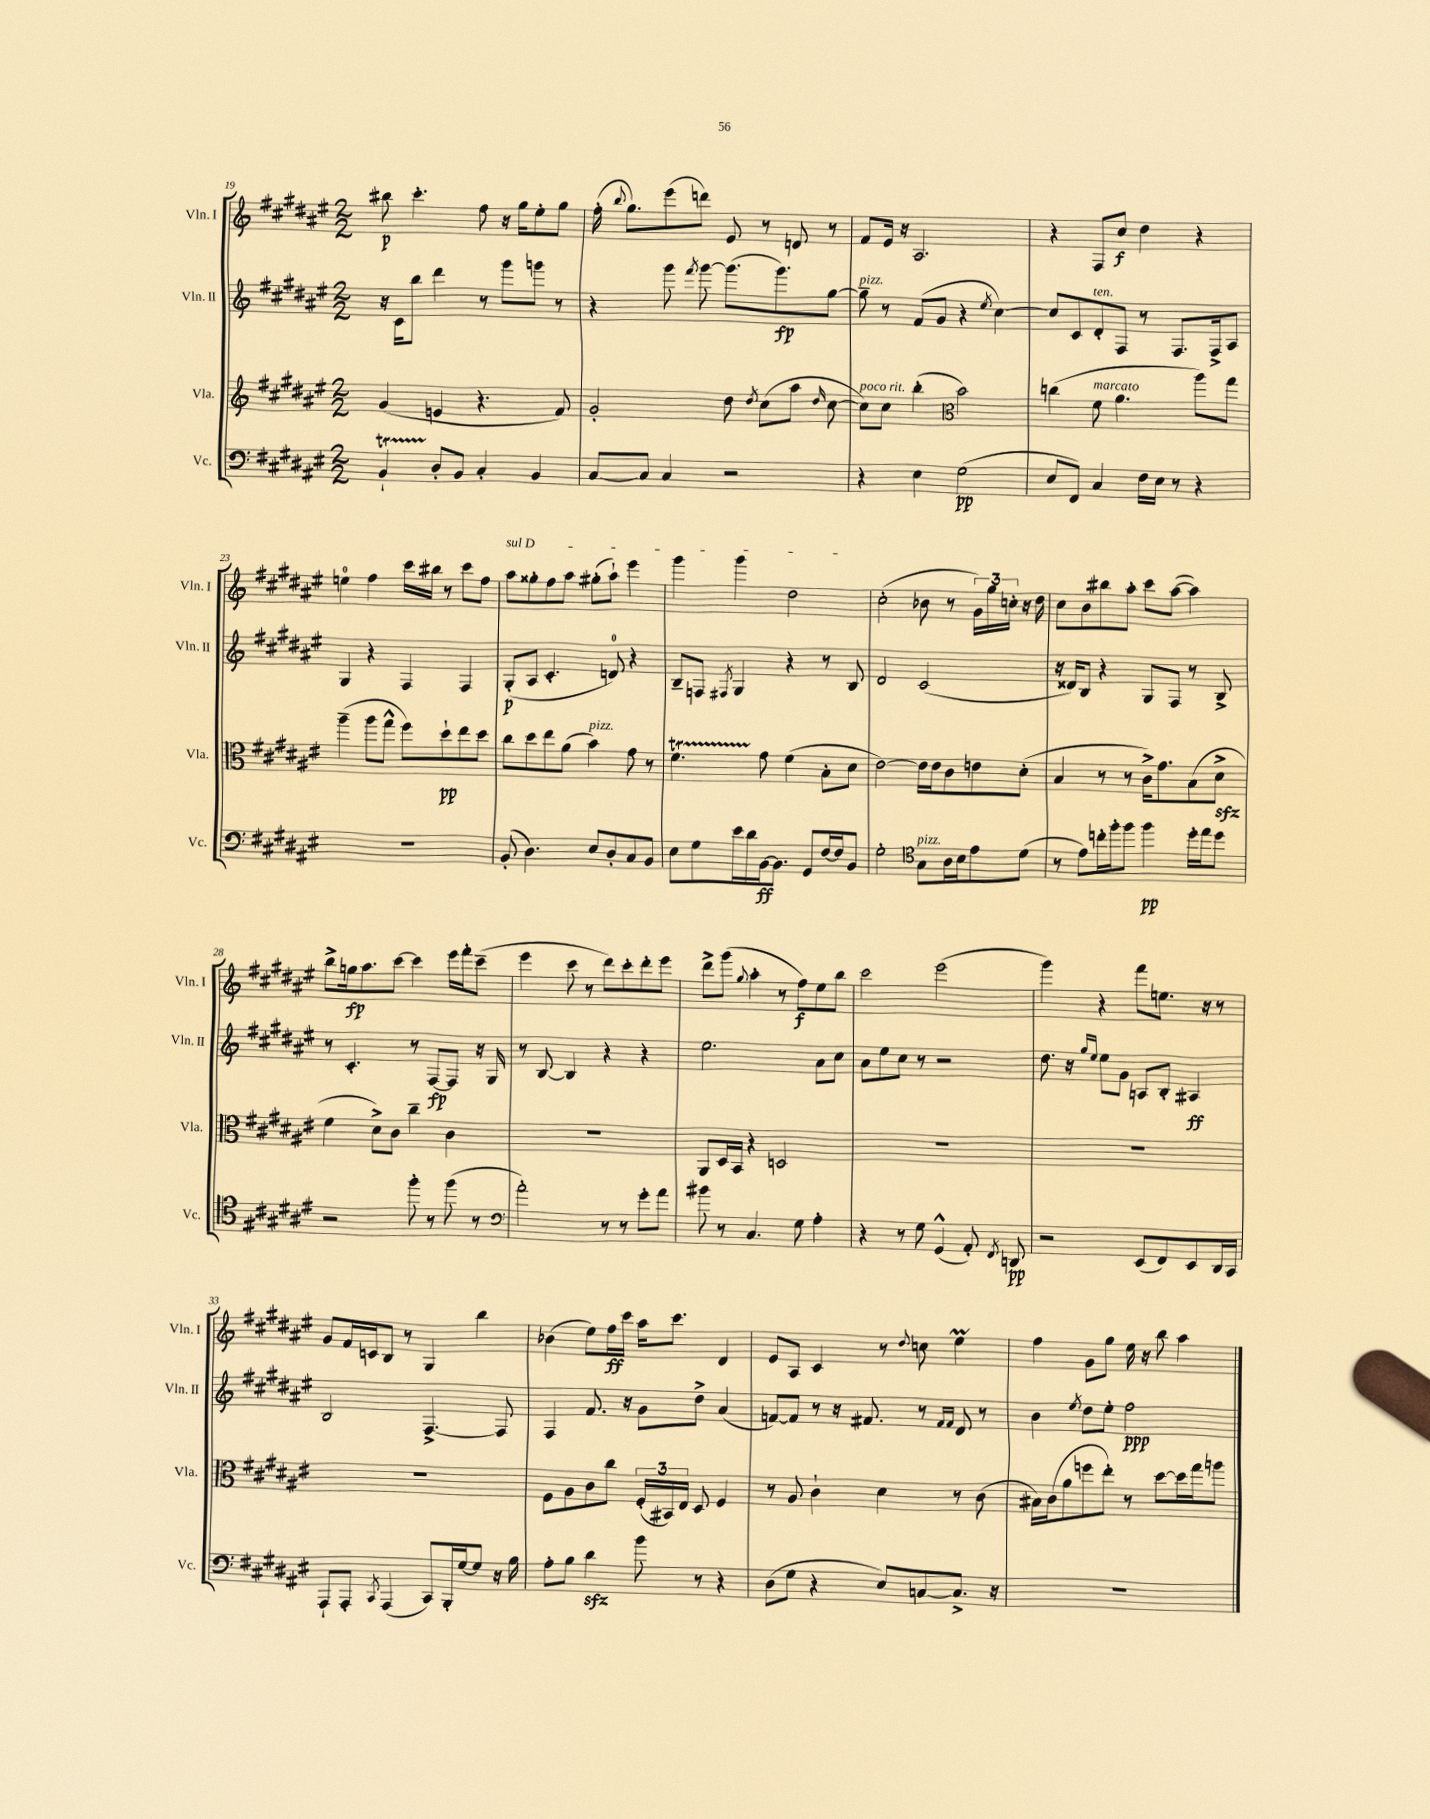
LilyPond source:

<<
\new StaffGroup <<
\new Staff = "s0" \with { instrumentName = "Vln. I" shortInstrumentName = "Vln. I" } {
    \clef treble \key fis \major \numericTimeSignature \time 2/2
    \autoBeamOff bis''8\p cis'''4.-. fis''8 r16 gis''16[ eis''8-. gis''8] |
    fis''16-.( \appoggiatura { b''8 } gis''8.[) eis'''8( d'''8]) eis'8 r8 d'8 r8 |
    fis'8[ eis'16] r16 ais2. |
    r4 fis8[ cis''8]\f dis''4 r4 |
    e''4-0 fis''4 cis'''16[ bis''16] r8 cis'''8[ fis''8] |
    \once \override TextSpanner.bound-details.left.text = \markup { \italic "sul D" } ais''8[\startTextSpan gisis''8-. fis''8 ais''8] gis''8[-.( ais''8]-!) eis'''4 |
    gis'''4 gis'''4 dis''2\stopTextSpan |
    cis''2-.( bes'8 r8 \tuplet 3/2 { gis'16[) gis''16 c''16]-. } r16 dis''16 |
    cis''8[ b'8 bis''8 ais''8]-. cis'''8[ ais''8]~( ais''4) |
    b''8[-> g''16\fp ais''8. cis'''8]~ cis'''4 eis'''16[ fis'''16-. cis'''8]--( |
    eis'''4 cis'''8 r8 dis'''8[) cis'''8-. dis'''8-. eis'''8] |
    dis'''8[-> gis'''8]( \appoggiatura { gis''8 } ais''4-. r8 fis''8[\f) eis''8 b''8] |
    cis'''2 eis'''2( |
    gis'''4) r4 fis'''8[ e''8.] r16 r8 |
    gis'8[ fis'16 c'16 b8] r8 gis4 b''4 |
    bes'4( eis''8[) fis''16\ff cis'''16] ais''16[ cis'''8.] dis'4 |
    eis'8[ ais8] cis'4 r8 \appoggiatura { dis''8 } c''8 eis''4\prall |
    fis''4 gis'8[ gis''8] eis''16 r16 b''8 ais''4 \bar "|." |
}
\new Staff = "s1" \with { instrumentName = "Vln. II" shortInstrumentName = "Vln. II" } {
    \clef treble \key fis \major \numericTimeSignature \time 2/2
    \autoBeamOff r16 cis'16[ b''8] dis'''4 r8 gis'''8[ g'''8] r8 |
    r4 gis'''8 \acciaccatura { fis'''8 } gis'''8~ gis'''8.[( gis'''8.\fp) gis''8]~ |
    gis''8--^\markup { \italic "pizz." } r8 fis'8[( gis'8] r4 \acciaccatura { eis''8 } cis''4~) |
    cis''8[ cis'8 dis'8-.^\markup { \italic "ten." } fis8] r8 fis8.[ fis16-> ais8] |
    gis4 r4 fis4 fis4 |
    gis8[-.\p( ais8] cis'4.-. d'8-0) r4 |
    b8[-- f8] \acciaccatura { fis8 } gis4 r4 r8 b8 |
    dis'2 cis'2( |
    r16 disis'16[) b8] r4 gis8[ fis8] r8 b8-> |
    r8 cis'4.-. r8 fis8[~\fp fis8] r16 gis16 |
    r8 b8~ b4 r4 r4 |
    eis''2. ais'8[ cis''8] |
    ais'8[ eis''8 cis''8] r8 r2 |
    dis''8. r16 \grace { gis''16[ eis''16] } eis''8[ gis'8] a8[ b8]-. ais4\ff |
    b2 fis4.~-> fis8 |
    fis4 fis'8. r16 gis'8[ dis''8]-> ais'4( |
    f'8[~) f'8] r8 r16 fis'8. r8 \grace { fis'16[ fis'16] } dis'8 r8 |
    b'4 \acciaccatura { eis''8 } dis''8[ eis''8]-. fis''2\ppp \bar "|." |
}
\new Staff = "s2" \with { instrumentName = "Vla." shortInstrumentName = "Vla." } {
    \clef treble \key fis \major \numericTimeSignature \time 2/2
    \autoBeamOff gis'4( e'4 r4. fis'8) |
    gis'2-. dis''8 \acciaccatura { dis''8 } cis''8[( ais''8] \grace { dis''16 } cis''8~ |
    cis''8[^\markup { \italic "poco rit." }) cis''8] b''4-.( \clef alto b'2) |
    c''4( fis'8^\markup { \italic "marcato" } ais'4. ais''8[) gis''8] |
    ais''4--( ais''8[ gis''8]-^ fis''8[) dis''8-!\pp eis''8 dis''8] |
    cis''8[ dis''8 eis''8 ais'8]( b'4^\markup { \italic "pizz." }) gis'8 r8 |
    fis'4.\startTrillSpan gis'8\stopTrillSpan fis'4( b8[-. dis'8] |
    eis'2~) eis'16[ eis'16 cis'8 e'8 dis'8]-.( |
    b4 r8 r8 cis'16[->) gis'8. b8( dis'8]->\sfz |
    fis'4 dis'8[->) cis'8] cis''4-- cis'4 |
    R1 |
    ais,8[ dis16 b,16] r4 d2 |
    R1 |
    R1 |
    R1 |
    fis8[ ais8 cis'8 cis''8] \tuplet 3/2 { fis16[-.( bis,16) eis16] } dis8 fis4 |
    r8 ais8 cis'4-! dis'4 r8 cis'8( |
    bis16[) cis'16( ais'8 f''8 eis''8]-.) r8 dis''8[~ dis''16 gis''16 a''8] \bar "|." |
}
\new Staff = "s3" \with { instrumentName = "Vc." shortInstrumentName = "Vc." } {
    \clef bass \key fis \major \numericTimeSignature \time 2/2
    \autoBeamOff b,4-!\startTrillSpan dis8[-.\stopTrillSpan b,8] cis4-. b,4 |
    cis8[~ cis8] cis4 r2 |
    r4 eis4 gis2\pp( |
    eis8[ fis,8]) cis4 fis16[ eis16] r8 r4 |
    R1 |
    b,8-.( dis4.) eis8[ dis8-. cis8 b,8] |
    eis8[ gis8 eis'16 dis'16 b,16~\ff b,8.] gis,8[ fis16~ fis16 b,8] |
    gis2-. \clef tenor gis8[^\markup { \italic "pizz." } ais16 b16 eis'8 dis'8]( |
    r8 eis'8[) c''16-. fis''16-. fis''8] fis''4\pp dis''16[-. eis''16 dis''8] |
    r2 fis''8-. r8 fis''8( r8 |
    \clef bass ais'2-.) r8 r8 gis'8[-. ais'8] |
    bis'8 r8 cis4. gis8 ais4-. |
    r4 r8 gis8 gis,4-^( ais,8-.) \acciaccatura { fis,8 } d,8\pp |
    r2 eis,8[( fis,8) eis,8 dis,16 cis,16] |
    ais,,8[-! ais,,8]-. \acciaccatura { cis,8 } ais,,4( cis,8[) b,,16-. gis16~ gis8] r16 b16 |
    ais8[-. b8] dis'4\sfz b'8 r8 r4 |
    dis8[( gis8] r4 eis8[) c8~ c8.]-> r16 |
    R1 \bar "|." |
}
>>
>>
\layout { \context { \Score currentBarNumber = #19 } }
